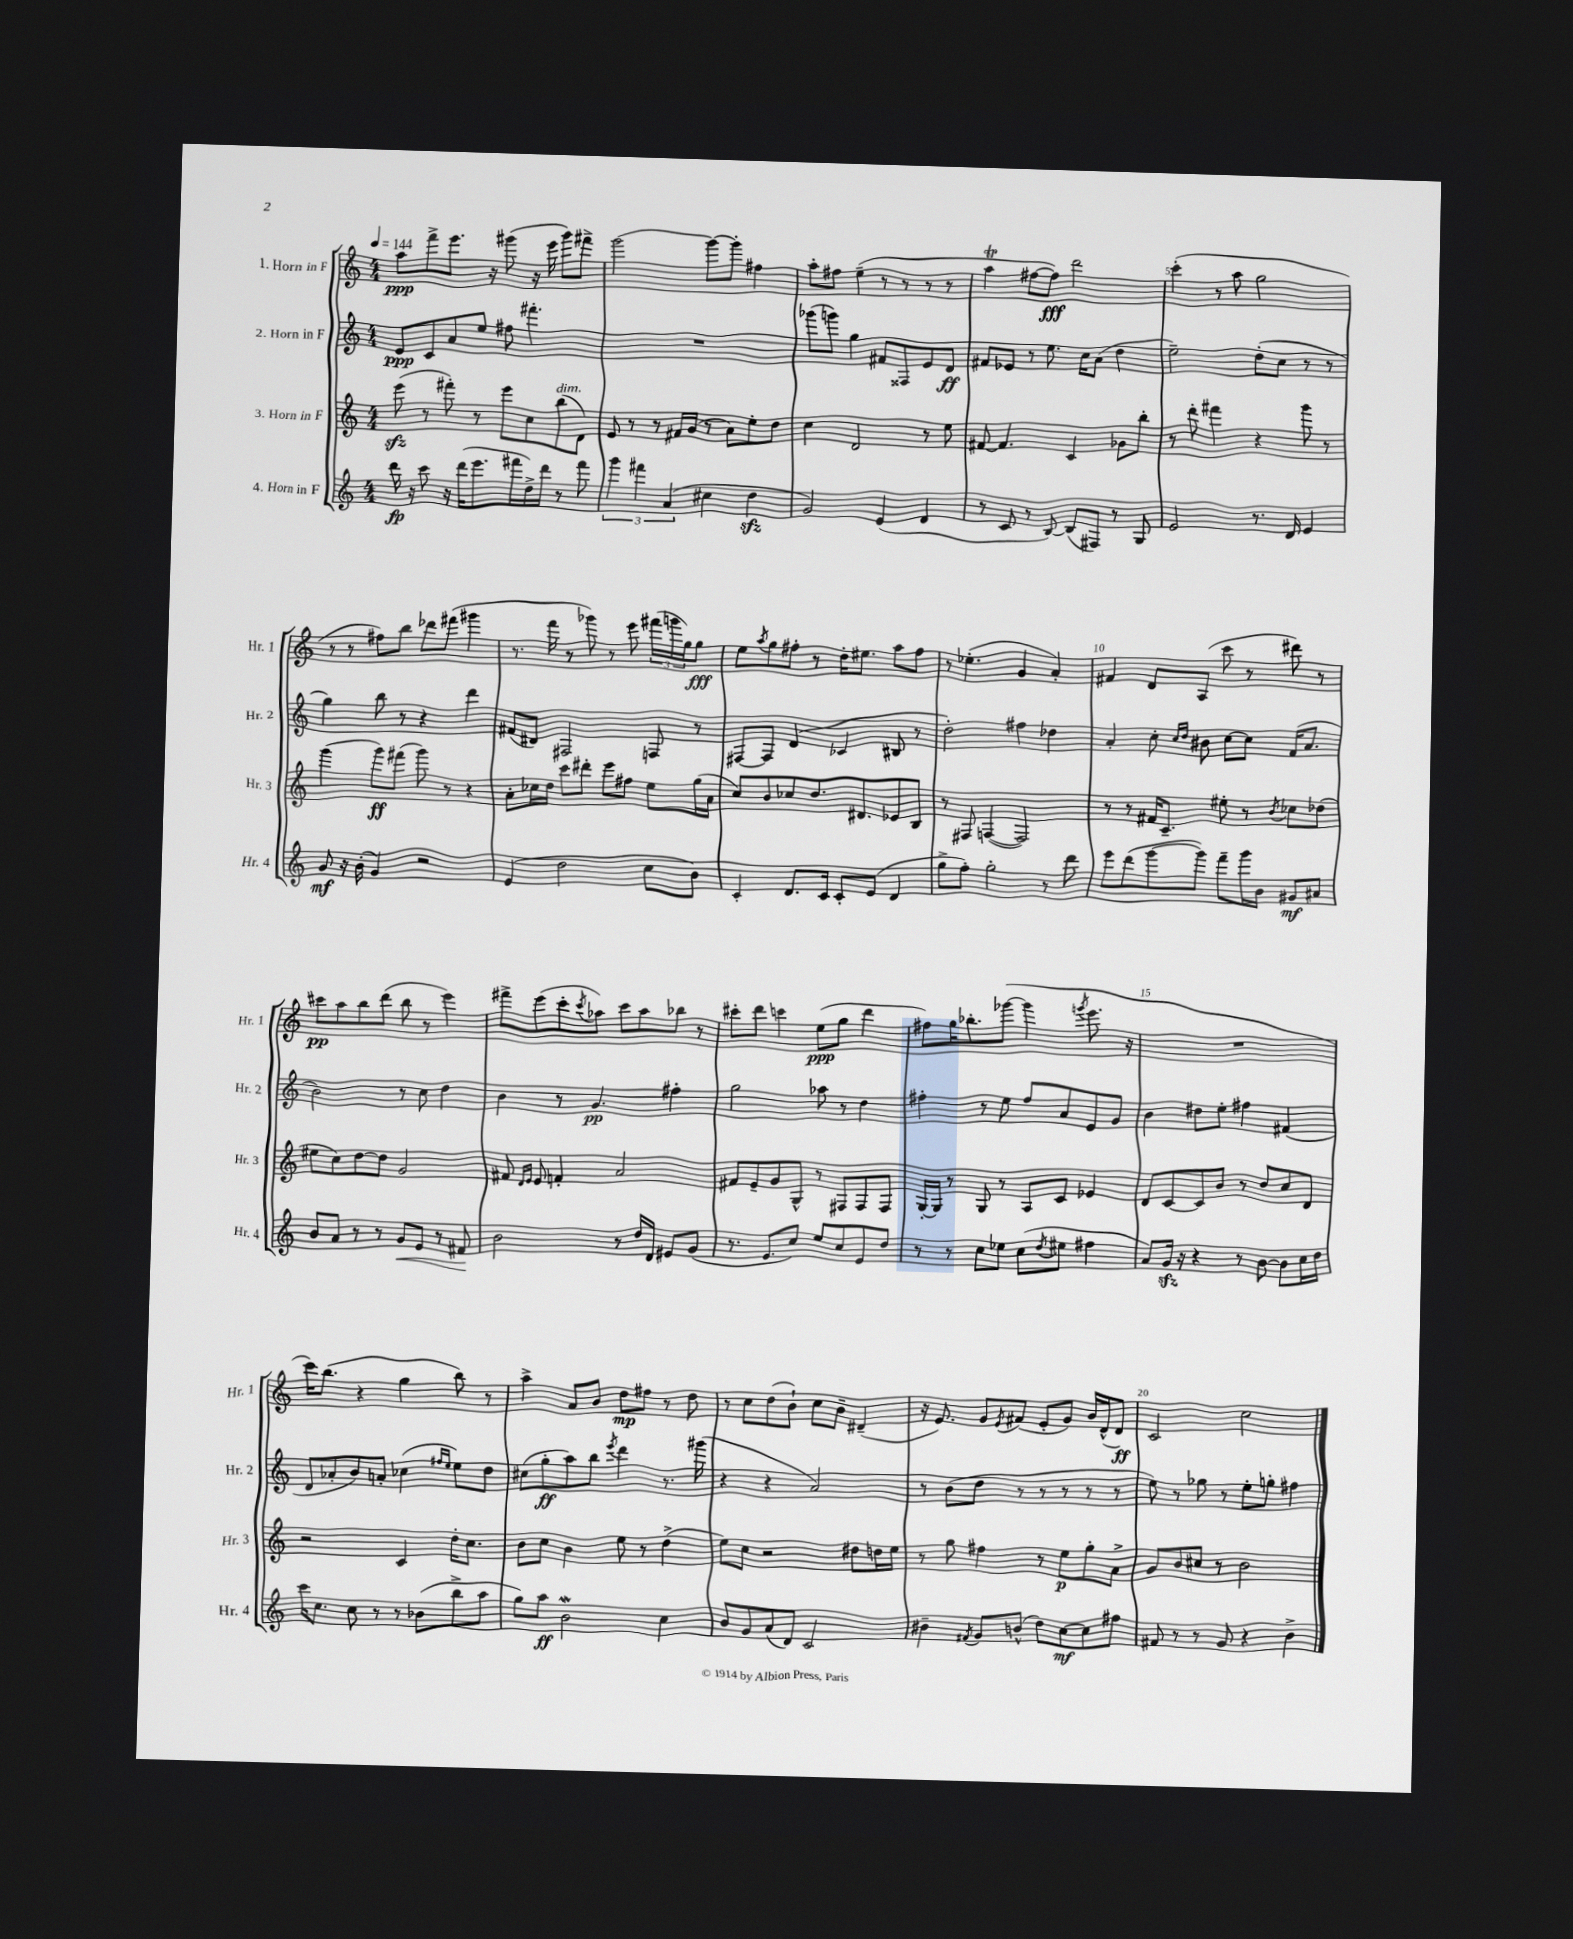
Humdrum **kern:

**kern	**dynam	**kern	**dynam	**kern	**dynam	**kern	**dynam
*part4	*part4	*part3	*part3	*part2	*part2	*part1	*part1
*staff4	*staff4	*staff3	*staff3	*staff2	*staff2	*staff1	*staff1
*I"4. Horn in F	*	*I"3. Horn in F	*	*I"2. Horn in F	*	*I"1. Horn in F	*
*I'Hr. 4	*	*I'Hr. 3	*	*I'Hr. 2	*	*I'Hr. 1	*
*clefG2	*	*clefG2	*	*clefG2	*	*clefG2	*
*k[]	*	*k[]	*	*k[]	*	*k[]	*
*M4/4	*	*M4/4	*	*M4/4	*	*M4/4	*
*MM144	*	*MM144	*	*MM144	*	*MM144	*
=1	=1	=1	=1	=1	=1	=1	=1
16ddd\	fp	(8eeezz\	.	8e/L	ppp	8aa\L	ppp
16r	.	.	.	.	.	.	.
8ccc\	.	8r	.	8c/	.	8fff^\	.
16r	.	8fff#X'\)	.	8a/	.	8.eee\J	.
(16ddd\KL	.	.	.	.	.	.	.
8.eee\	.	8r	.	8ee/J	.	.	.
.	.	.	.	.	.	16r	.
.	.	8eee\L	.	8ff#X\	.	(8ggg#X\	.
16fff#X\L	.	.	.	.	.	.	.
16dd^\)	.	8cc\	.	4.fff#X'\	.	16r	.
16ddd\JJ	.	.	.	.	.	16eee\	.
!	!	!LO:TX:a:i:t=dim.	!	!	!	!	!
8r	.	(8bb\	.	.	.	8ggg#\L)	.
8fff#\	.	8d\J)	.	.	.	8fff#X^\J	.
=2	=2	=2	=2	=2	=2	=2	=2
6ggg\	.	8e/	.	1r	.	[2ggg\	.
.	.	8r	.	.	.	.	.
6fff#X\	.	.	.	.	.	.	.
.	.	8r	.	.	.	.	.
(6a/	.	.	.	.	.	.	.
.	.	16f#X/LL	.	.	.	.	.
.	.	(16g/JJ	.	.	.	.	.
4cc#X\	.	8r	.	.	.	8ggg\L_	.
.	.	8a\L)	.	.	.	8ggg'\J]	.
4ddzz\	.	8ee'\	.	.	.	4ff#X\	.
.	.	8dd\J	.	.	.	.	.
=3	=3	=3	=3	=3	=3	=3	=3
2g/)	.	4cc\	.	(8ggg-X\L	.	8aa'\L	.
.	.	.	.	8gggn\J)	.	8ff#X\J	.
.	.	2d/	.	4gg\	.	(4ee~\	.
(4e/	.	.	.	8f#X/L	.	8r	.
.	.	.	.	8F##X/	.	8r	.
4d/	.	8r	.	8e/	.	8r	.
.	.	8ee\	.	8d/J	ff	8r	.
=4	=4	=4	=4	=4	=4	=4	=4
8r	.	[8f#X/	.	8f#X/L	.	4aaT\	.
8c/	.	4.f#/]	.	8e-X/J	.	.	.
8r	.	.	.	8r	.	[8ff#X\L	.
[8B/)	.	.	.	8.ee\	.	8ff#\J])	fff
(8B/L]	.	4c/	.	.	.	2ddd\	.
.	.	.	.	16cc\KL	.	.	.
8F#X/J)	.	.	.	(8a\J	.	.	.
8r	.	8g-X\L	.	4dd\	.	.	.
8G/	.	8bb'\J	.	.	.	.	.
=5	=5	=5	=5	=5	=5	=5	=5
2e/	.	8r	.	2ee~\)	.	(4ccc'\	.
.	.	8ddd'\	.	.	.	.	.
.	.	4fff#X\	.	.	.	8r	.
.	.	.	.	.	.	8aa\	.
8.r	.	4r	.	(8dd'\L	.	2gg\	.
.	.	.	.	8cc\J	.	.	.
16d/	.	.	.	.	.	.	.
4e/	.	8ggg\	.	8r	.	.	.
.	.	8r	.	8r	.	.	.
!!LO:LB:g=z
=6	=6	=6	=6	=6	=6	=6	=6
8g/	mf	(4ggg\	.	4gg\)	.	8r	.
16r	.	.	.	.	.	8r	.
(16b'\	.	.	.	.	.	.	.
4g/)	.	8ggg\L)	ff	8bb\	.	8ff#X\L)	.
.	.	(8fff#X\J	.	8r	.	8bb\J	.
2r	.	8ggg\)	.	4r	.	8ddd-X\L	.
.	.	8r	.	.	.	(8fff#X\J	.
.	.	4r	.	4ddd\	.	4ggg#X\	.
=7	=7	=7	=7	=7	=7	=7	=7
(4e/	.	8a'\L	.	(8f#X/L	.	8.r	.
.	.	16cc-X\L	.	8d#X/J)	.	.	.
.	.	16dd\JJ	.	.	.	16fff\	.
2dd\	.	8ccc\L	.	2F#X/	.	8r	.
.	.	8ddd#X'\J	.	.	.	8ggg-X\)	.
.	.	8eee\L	.	.	.	8r	.
.	.	8ff#X\J	.	.	.	8eee\	.
8cc\L	.	8ee\L	.	8Fn/	.	(24fff#X\LL	.
.	.	.	.	.	.	24gggn\	.
.	.	.	.	.	.	24gg\J)	.
8b\J)	.	(16gg\L	.	8r	.	8gg\J	fff
.	.	16a\JJ	.	.	.	.	.
=8	=8	=8	=8	=8	=8	=8	=8
4c'/	.	8cc/L)	.	[8F#X/L	.	8ee\L	.
.	.	.	.	.	.	8qaa/	.
.	.	8b/	.	8F#/J]	.	8gg\	.
8.d/L	.	8cc-X/	.	(4d/	.	8ff#X'\J	.
.	.	8.dd/	.	.	.	8r	.
16c/Jk	.	.	.	.	.	.	.
8c'/L	.	.	.	4c-X/	.	16dd'\KL	.
.	.	8.d#X/	.	.	.	8.ee#X\J	.
(8e/J	.	.	.	.	.	.	.
4d/	.	8e-X/	.	8B#X/	.	8aa\L	.
.	.	8B/J	.	8r	.	8ff#\J	.
=9	=9	=9	=9	=9	=9	=9	=9
8gg^\L	.	8r	.	2dd'\)	.	8r	.
8ff'\J)	.	8F#X/	.	.	.	(4.ee-X'\	.
2gg'\	.	([4Fn/	.	.	.	.	.
.	.	2F/])	.	4ff#X\	.	4g/	.
8r	.	.	.	4dd-X\	.	4a'/)	.
8ddd\	.	.	.	.	.	.	.
=10	=10	=10	=10	=10	=10	=10	=10
8eee\L	.	8r	.	4a'/	.	4f#X/	.
(8ddd\	.	8r	.	.	.	.	.
[8ggg\	.	16f#X/KL	.	8cc'\	.	8d/L	.
.	.	8.c~/J	.	.	.	.	.
.	.	.	.	16qqcc/LL	.	.	.
.	.	.	.	16qqdd/JJ	.	.	.
8ggg\J])	.	.	.	8b#X\	.	(8A/J	.
8fff~\L	.	8ee#X'\	.	[8cc\L	.	8ccc\	.
16ggg\L	.	8r	.	8cc\J]	.	8r	.
16b\JJ	.	.	.	.	.	.	.
.	.	8qb/	.	.	.	.	.
8g#X/L	mf	8cc-X\L	.	(16f/KL	.	8ddd#X\)	.
.	.	.	.	8.a/J	.	.	.
8a#X/J	.	(8dd-X\J	.	.	.	8r	.
!!LO:LB:g=z
=11	=11	=11	=11	=11	=11	=11	=11
8b/L	.	8ee#X\L	.	2b\)	.	8ccc#X\L	pp
8a/J	.	8cc\)	.	.	.	8aa\	.
8r	.	[8dd\	.	.	.	8bb\	.
8r	.	8dd\J]	.	.	.	(8ddd\J	.
!	!LO:HP:b	!	!	!	!	!	!
8g/L	<	2g/	.	8r	.	8bb\	.
8e/J	.	.	.	8cc\	.	8r	.
8r	.	.	.	4dd\	.	4eee\)	.
8f#X/	.	.	.	.	.	.	.
.	[	.	.	.	.	.	.
=12	=12	=12	=12	=12	=12	=12	=12
2b\	.	8f#X/	.	4b\	.	8fff#X^\L	.
.	.	16qqd/LL	.	.	.	.	.
.	.	16qqe/JJ	.	.	.	.	.
.	.	8e/	.	.	.	(8eee\	.
.	.	4fn'/	.	8r	.	8ccc'\	.
.	.	.	.	.	.	8qccc/	.
.	.	.	.	4.g/	pp	8aa-X\J)	.
8r	.	2a/	.	.	.	8ccc\L	.
16dd/LL	.	.	.	.	.	8aa-\	.
16d/JJ	.	.	.	.	.	.	.
8e#X/L	.	.	.	4ff#X'\	.	8bb-X\J	.
(8g/J	.	.	.	.	.	8r	.
=13	=13	=13	=13	=13	=13	=13	=13
8.r	.	8f#X/L	.	2gg\	.	8ccc#X'\L	.
.	.	8e~/	.	.	.	8ddd\J	.
8.e/L	.	.	.	.	.	.	.
.	.	8g/	.	.	.	4cccn\	.
8cc/J)	.	8G^^/J	.	.	.	.	.
8ee/L	.	8r	.	8aa-X\	.	(8ee\L	ppp
8cc/	.	8F#X/L	.	8r	.	8gg\J	.
8e/	.	8F#/	.	4dd\	.	4ddd\	.
8dd/J	.	8F#/J	.	.	.	.	.
=14	=14	=14	=14	=14	=14	=14	=14
8r	.	[16G'/LL	.	4ff#X'\	.	8ff#X\L)	.
.	.	16G/JJ]	.	.	.	.	.
8r	.	8r	.	.	.	16gg\K	.
.	.	.	.	.	.	8.bb-X'\	.
8cc\L	.	8G/	.	8r	.	.	.
8ee-X\J	.	8r	.	8ee\	.	([8ggg-X\J	.
(8cc\L	.	8A/L	.	8ff#/L	.	4ggg-\]	.
8qdd/	.	.	.	.	.	.	.
8ee#X\J	.	8c/J	.	8a/	.	.	.
.	.	.	.	.	.	8qgggn/	.
4ff#X\	.	4e-X/	.	8e/	.	8.eee\	.
.	.	.	.	8g/J	.	.	.
.	.	.	.	.	.	16r	.
=15	=15	=15	=15	=15	=15	=15	=15
8a/L)	.	8d/L	.	4b\	.	1r	.
16gzz/Jk	.	[8c/	.	.	.	.	.
16r	.	.	.	.	.	.	.
4r	.	8c/]	.	8dd#X\L	.	.	.
.	.	8b/J	.	8ee'\J	.	.	.
8r	.	8r	.	4ff#X\	.	.	.
[8b\	.	8dd/L	.	.	.	.	.
8b\L]	.	8cc/	.	(4f#X/	.	.	.
16cc\L	.	8d/J	.	.	.	.	.
16dd\JJ	.	.	.	.	.	.	.
!!LO:LB:g=z
=16	=16	=16	=16	=16	=16	=16	=16
16ccc\KL	.	2r	.	8d/L	.	16ccc\KL)	.
8.cc\J	.	.	.	.	.	(8.bb\J	.
.	.	.	.	8a-X'/	.	.	.
8cc\	.	.	.	8b/)	.	4r	.
8r	.	.	.	8an'/J	.	.	.
8r	.	4c/	.	(4cc-X\	.	4gg\	.
(8b-X\L	.	.	.	.	.	.	.
.	.	.	.	16qqff#X/LL	.	.	.
.	.	.	.	16qqee/JJ	.	.	.
8bb^\	.	16dd'\KL	.	8ee\L)	.	8bb\)	.
.	.	8.cc\J	.	.	.	.	.
8aa\J	.	.	.	8dd\J	.	8r	.
=17	=17	=17	=17	=17	=17	=17	=17
8gg\L)	.	8b\L	.	(8cc#X\L	.	4aa^\	.
8aa\J	ff	8cc\J	.	8gg'\	ff	.	.
2bW\	.	4b\	.	8aa\)	.	8a/L	.
.	.	.	.	8bb\J	.	8b/J	.
.	.	.	.	8qeee/	.	.	.
.	.	8ee\	.	4ddd\	.	8dd\L	mp
.	.	8r	.	.	.	8ff#X\J	.
4cc\	.	(4dd^\	.	8.r	.	8r	.
.	.	.	.	.	.	8dd\	.
.	.	.	.	(16ggg#X\	.	.	.
=18	=18	=18	=18	=18	=18	=18	=18
8b/L	.	8ee\L)	.	4r	.	8r	.
8g/	.	8cc\J	.	.	.	8cc\L	.
(8a/	.	2r	.	4r	.	(8dd\	.
8d/J)	.	.	.	.	.	8b`\J)	.
2c/	.	.	.	2a/)	.	8cc\L	.
.	.	.	.	.	.	8b~\J	.
.	.	8dd#X\L	.	.	.	(4d#X~/	.
.	.	16ddn\L	.	.	.	.	.
.	.	16ee\JJ	.	.	.	.	.
=19	=19	=19	=19	=19	=19	=19	=19
4b#X~\	.	8r	.	8r	.	16r	.
.	.	.	.	.	.	8.e/)	.
.	.	8gg\	.	(8b\L	.	.	.
8qf#X/	.	.	.	.	.	.	.
8g/L	.	4ff#X\	.	8dd\J	.	8g/L	.
.	.	.	.	.	.	8qe/	.
(8bn^^/J	.	.	.	8r	.	(8f#X/J	.
8dd\L)	.	8r	.	8r	.	8e'/L	.
[8cc\	mf	8ee\L	p	8r	.	8g/J)	.
8cc\]	.	8gg'\	.	8r	.	16b/LL	.
.	.	.	.	.	.	(16d^^/J	.
8ff#X\J	.	8a^\J	.	8r	.	8d/J)	ff
=20	=20	=20	=20	=20	=20	=20	=20
8f#X/	.	8g/L	.	8ee\)	.	2c/	.
8r	.	8b/	.	8r	.	.	.
8r	.	8cc#X/J	.	8gg-X\	.	.	.
8g/	.	8r	.	8r	.	.	.
4r	.	2b\	.	8ee'\L	.	2cc\	.
.	.	.	.	8ggn'\J	.	.	.
4b^\	.	.	.	4ff#X\	.	.	.
==	==	==	==	==	==	==	==
*-	*-	*-	*-	*-	*-	*-	*-
